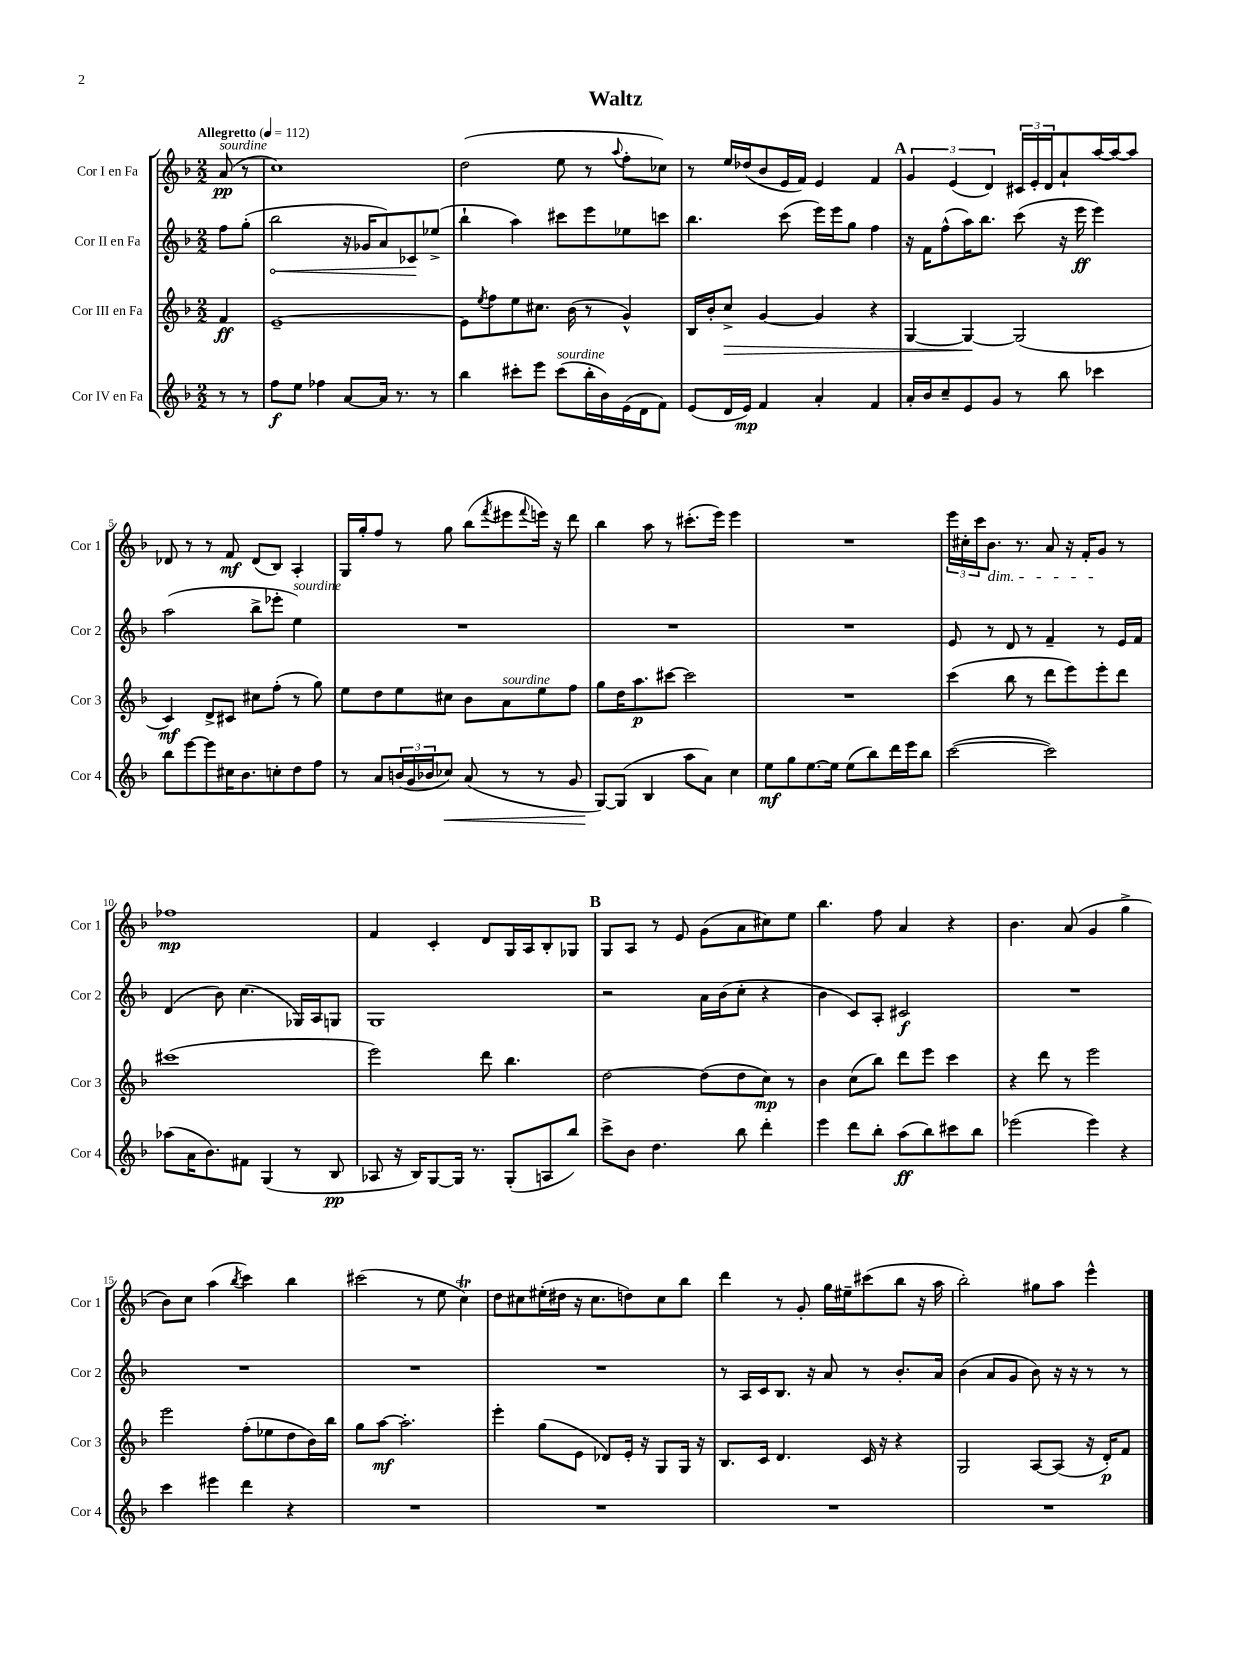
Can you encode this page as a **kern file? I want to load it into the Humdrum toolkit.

**kern	**dynam	**kern	**dynam	**kern	**dynam	**kern	**dynam
*part4	*part4	*part3	*part3	*part2	*part2	*part1	*part1
*staff4	*staff4	*staff3	*staff3	*staff2	*staff2	*staff1	*staff1
*I"Cor IV en Fa	*	*I"Cor III en Fa	*	*I"Cor II en Fa	*	*I"Cor I en Fa	*
*I'Cor 4	*	*I'Cor 3	*	*I'Cor 2	*	*I'Cor 1	*
*clefG2	*	*clefG2	*	*clefG2	*	*clefG2	*
*k[b-]	*	*k[b-]	*	*k[b-]	*	*k[b-]	*
*M2/2	*	*M2/2	*	*M2/2	*	*M2/2	*
*MM112	*	*MM112	*	*MM112	*	*MM112	*
=	=	=	=	=	=	=	=
!	!	!	!	!	!	!LO:TX:a:B:t=Allegretto	!
!	!	!	!	!	!	!LO:TX:a:i:t=sourdine	!
8r	.	4f/	ff	8ff\L	.	(8a/	pp
8r	.	.	.	(8gg'\J	.	8r	.
=1	=1	=1	=1	=1	=1	=1	=1
!	!	!	!	!	!LO:HP:b	!	!
8ff\L	f	[1e~	.	2bb-\	<	1cc)	.
8ee\J	.	.	.	.	.	.	.
4ff-X\	.	.	.	.	.	.	.
[8a/L	.	.	.	16r	.	.	.
.	.	.	.	16g-X/KL	.	.	.
16a/Jk]	.	.	.	8a/)	.	.	.
8.r	.	.	.	.	.	.	.
.	.	.	.	8c-X/	.	.	.
8r	.	.	.	(8ee-X^/J	[	.	.
=2	=2	=2	=2	=2	=2	=2	=2
4bb-\	.	8e\L]	.	4bb-`\	.	(2dd\	.
.	.	8qee/	.	.	.	.	.
.	.	8ff\	.	.	.	.	.
8ccc#X'\L	.	8ee\	.	4aa\)	.	.	.
8eee\J	.	8.cc#X\J	.	.	.	.	.
!LO:TX:a:i:t=sourdine	!	!	!	!	!	!	!
(8ccc#\L	.	.	.	8ccc#X\L	.	8ee\	.
.	.	(16b-\	.	.	.	.	.
16bb-'\L	.	8r	.	8eee\	.	8r	.
16b-\)	.	.	.	.	.	.	.
.	.	.	.	.	.	8qqaa/	.
(16e\	.	4g^^/)	.	8ee-X\	.	8ff'\L	.
16d\J	.	.	.	.	.	.	.
8f\J)	.	.	.	8cccn\J	.	8cc-X\J)	.
=3	=3	=3	=3	=3	=3	=3	=3
(8e/L	.	16B-/LL	.	4.bb-\	.	8r	.
.	.	16b-'/J	.	.	.	.	.
!	!	!	!LO:HP:b	!	!	!	!
16d/L	.	8cc^/J	>	.	.	16ee/LL	.
16e/JJ)	mp	.	.	.	.	(16dd-X/J	.
4f/	.	[4g/	.	.	.	8b-/	.
.	.	.	.	(8ccc\	.	16e/L	.
.	.	.	.	.	.	16f/JJ)	.
4a'/	.	4g/]	.	16eee\LL)	.	4e/	.
.	.	.	.	16eee\J	.	.	.
.	.	.	.	8gg\J	.	.	.
4f/	.	4r	.	4ff\	.	4f/	.
!!LO:REH:place=s1:t=A
=4	=4	=4	=4	=4	=4	=4	=4
16a'/LL	.	[4G/	.	16r	.	6g/	.
16b-/J	.	.	.	16f\KL	.	.	.
8cc~/	.	.	.	(8ff^^\	.	.	.
.	.	.	.	.	.	(6e/	.
8e/	.	4G/_	.	16aa\K)	.	.	.
.	.	.	.	8.bb-\J	.	.	.
.	.	.	.	.	.	6d/)	.
8g/J	.	.	.	.	.	.	.
8r	.	(2G/]	]	(8ccc\	.	24c#X/LL	.
.	.	.	.	.	.	24e'/	.
.	.	.	.	.	.	24d/J	.
8bb-\	.	.	.	16r	.	8a`/	.
.	.	.	.	16eee\	ff	.	.
4ccc-X\	.	.	.	4eee\)	.	[16aa/L	.
.	.	.	.	.	.	16aa/J_	.
.	.	.	.	.	.	8aa/J]	.
!!LO:LB:g=z
=5	=5	=5	=5	=5	=5	=5	=5
8bb-\L	.	4c/)	mf	(2aa\	.	8d-X/	.
[8eee\	.	.	.	.	.	8r	.
8eee\]	.	8d^/L	.	.	.	8r	.
16cc#X\K	.	8c#X/J	.	.	.	8f/	mf
8.b-\	.	.	.	.	.	.	.
.	.	8cc#X\L	.	8bb-^\L	.	(8d-/L	.
8ccn'\	.	(8ff'\J	.	8eee-X'\J	.	8B-/J)	.
!	!	!	!	!LO:TX:a:i:t=sourdine	!	!	!
8dd\	.	8r	.	4ee\)	.	4A'/	.
8ff\J	.	8gg\)	.	.	.	.	.
=6	=6	=6	=6	=6	=6	=6	=6
8r	.	8ee\L	.	1r	.	16G/LL	.
.	.	.	.	.	.	16gg'/J	.
8a/L	.	8dd\	.	.	.	8ff/J	.
(24bn/L	.	8ee\	.	.	.	8r	.
24g/	.	.	.	.	.	.	.
24b-X/J	.	.	.	.	.	.	.
!	!LO:HP:b	!	!	!	!	!	!
8cc-X/J)	<	8cc#X\J	.	.	.	8gg\	.
(8a/	.	8b-\L	.	.	.	(8bb-\L	.
.	.	.	.	.	.	8qfff/	.
!	!	!LO:TX:a:i:t=sourdine	!	!	!	!	!
8r	.	8a\	.	.	.	8eee#X\	.
.	.	.	.	.	.	8qqfff/	.
8r	.	8ee\	.	.	.	16eeen\Jk)	.
.	.	.	.	.	.	16r	.
8g/	.	8ff\J	.	.	.	8ddd\	.
=7	=7	=7	=7	=7	=7	=7	=7
[8G/L)	.	8gg\L	.	1r	.	4bb-\	.
(8G/J]	[	16dd\K	.	.	.	.	.
.	.	8.aa\	p	.	.	.	.
4B-/	.	.	.	.	.	8aa\	.
.	.	[8ccc#X\J	.	.	.	8r	.
8aa\L	.	2ccc#\]	.	.	.	(8.ccc#X'\L	.
8a\J)	.	.	.	.	.	.	.
.	.	.	.	.	.	16eee\Jk)	.
4cc\	.	.	.	.	.	4eee\	.
=8	=8	=8	=8	=8	=8	=8	=8
8ee\L	mf	1r	.	1r	.	1r	.
8gg\	.	.	.	.	.	.	.
[8.ee\	.	.	.	.	.	.	.
16ee\Jk]	.	.	.	.	.	.	.
(8ee\L	.	.	.	.	.	.	.
8bb-\)	.	.	.	.	.	.	.
16ddd\L	.	.	.	.	.	.	.
16eee\J	.	.	.	.	.	.	.
8bb-\J	.	.	.	.	.	.	.
=9	=9	=9	=9	=9	=9	=9	=9
([2ccc\	.	(4ccc\	.	8e/	.	24eee\LL	.
.	.	.	.	.	.	24cc#X'\	.
.	.	.	.	.	.	24ccc\J	.
!	!	!	!	!	!	!LO:TX:b:i:t=dim.	!
.	.	.	.	8r	.	8.b-\J	.
.	.	8bb-\	.	8d/	.	.	.
.	.	.	.	.	.	8.r	.
.	.	8r	.	8r	.	.	.
2ccc\])	.	8ddd\L	.	4f~/	.	8a/	.
.	.	8eee\)	.	.	.	16r	.
.	.	.	.	.	.	16f'/KL	.
.	.	8eee'\	.	8r	.	8g/J	.
.	.	8ddd\J	.	16e/LL	.	8r	.
.	.	.	.	16f/JJ	.	.	.
!!LO:LB:g=z
=10	=10	=10	=10	=10	=10	=10	=10
(8aa-X\L	.	(1ccc#X	.	(4d/	.	1ff-X	mp
16a\K	.	.	.	.	.	.	.
8.b-\)	.	.	.	.	.	.	.
.	.	.	.	8b-\)	.	.	.
8f#X\J	.	.	.	(4.cc\	.	.	.
(4G/	.	.	.	.	.	.	.
8r	.	.	.	16G-X/LL)	.	.	.
.	.	.	.	16A/J	.	.	.
8B-/	pp	.	.	8Gn/J	.	.	.
=11	=11	=11	=11	=11	=11	=11	=11
8A-X/	.	2eee\)	.	1G	.	4f/	.
16r	.	.	.	.	.	.	.
16B-/KL)	.	.	.	.	.	.	.
[8G/	.	.	.	.	.	4c'/	.
16G/Jk]	.	.	.	.	.	.	.
8.r	.	.	.	.	.	.	.
.	.	8ddd\	.	.	.	8d/L	.
(8G'/L	.	4.bb-\	.	.	.	16G/L	.
.	.	.	.	.	.	16A/J	.
8An/	.	.	.	.	.	8B-'/	.
8bb-/J)	.	.	.	.	.	8G-X/J	.
!!LO:REH:place=s1:t=B
=12	=12	=12	=12	=12	=12	=12	=12
8ccc^\L	.	[2dd\	.	2r	.	8G/L	.
8b-\J	.	.	.	.	.	8A/J	.
4.dd\	.	.	.	.	.	8r	.
.	.	.	.	.	.	8e/	.
.	.	(8dd\L]	.	16a\LL	.	(8g\L	.
.	.	.	.	(16b-\J	.	.	.
8bb-\	.	8dd\	.	8cc'\J	.	8a\	.
4ddd'\	.	8cc\J)	mp	4r	.	8cc#X\)	.
.	.	8r	.	.	.	8ee\J	.
=13	=13	=13	=13	=13	=13	=13	=13
4eee\	.	4b-\	.	4b-\	.	4.bb-\	.
8ddd\L	.	(8cc\L	.	8c/L)	.	.	.
8bb-'\J	.	8bb-\J)	.	8A'/J	.	8ff\	.
(8aa\L	ff	8ddd\L	.	2c#X/	f	4a/	.
8bb-\)	.	8eee\J	.	.	.	.	.
8ccc#X\	.	4ccc\	.	.	.	4r	.
8bb-\J	.	.	.	.	.	.	.
=14	=14	=14	=14	=14	=14	=14	=14
(2eee-X\	.	4r	.	1r	.	4.b-\	.
.	.	8ddd\	.	.	.	.	.
.	.	8r	.	.	.	(8a/	.
4eee-\)	.	2eee\	.	.	.	4g/	.
4r	.	.	.	.	.	4gg^\	.
!!LO:LB:g=z
=15	=15	=15	=15	=15	=15	=15	=15
4ccc\	.	2eee\	.	1r	.	8b-\L)	.
.	.	.	.	.	.	8cc\J	.
4eee#X\	.	.	.	.	.	(4aa\	.
.	.	.	.	.	.	8qbb-/	.
4ddd\	.	(8ff'\L	.	.	.	4ccc\)	.
.	.	8ee-X\	.	.	.	.	.
4r	.	8dd\	.	.	.	4bb-\	.
.	.	16b-\L)	.	.	.	.	.
.	.	16bb-\JJ	.	.	.	.	.
=16	=16	=16	=16	=16	=16	=16	=16
1r	.	8gg\L	.	1r	.	(2ccc#X\	.
.	.	[8aa\J	mf	.	.	.	.
.	.	2.aa'\]	.	.	.	.	.
.	.	.	.	.	.	8r	.
.	.	.	.	.	.	8ee\	.
.	.	.	.	.	.	4ccT\)	.
=17	=17	=17	=17	=17	=17	=17	=17
1r	.	4eee'\	.	1r	.	8dd\L	.
.	.	.	.	.	.	8cc#X\	.
.	.	(8gg\L	.	.	.	(16ee#X'\L	.
.	.	.	.	.	.	16dd#X\JJ	.
.	.	8e\J	.	.	.	16r	.
.	.	.	.	.	.	8.cc#\L	.
.	.	8d-X/L)	.	.	.	.	.
.	.	16e'/Jk	.	.	.	8ddn\)	.
.	.	16r	.	.	.	.	.
.	.	8G/L	.	.	.	8cc#\	.
.	.	16G/Jk	.	.	.	8bb-\J	.
.	.	16r	.	.	.	.	.
=18	=18	=18	=18	=18	=18	=18	=18
1r	.	8.B-/L	.	8r	.	4ddd\	.
.	.	.	.	16A/LL	.	.	.
.	.	16c/Jk	.	16c/J	.	.	.
.	.	4.d/	.	8.B-/J	.	8r	.
.	.	.	.	.	.	8g'/	.
.	.	.	.	16r	.	.	.
.	.	.	.	8a/	.	16gg\LL	.
.	.	.	.	.	.	16ee#X~\J	.
.	.	16c/	.	8r	.	(8ccc#X\	.
.	.	16r	.	.	.	.	.
.	.	4r	.	8.b-'/L	.	8bb-\J	.
.	.	.	.	.	.	16r	.
.	.	.	.	16a/Jk	.	16aa\	.
=19	=19	=19	=19	=19	=19	=19	=19
1r	.	2G/	.	(4b-\	.	2bb-'\)	.
.	.	.	.	8a/L	.	.	.
.	.	.	.	8g/J	.	.	.
.	.	[8A/L	.	8b-\)	.	8gg#X\L	.
.	.	(8A/J]	.	16r	.	8aa\J	.
.	.	.	.	16r	.	.	.
.	.	16r	.	8r	.	4eee^^\	.
.	.	16d'/KL)	p	.	.	.	.
.	.	8f/J	.	8r	.	.	.
==	==	==	==	==	==	==	==
*-	*-	*-	*-	*-	*-	*-	*-
